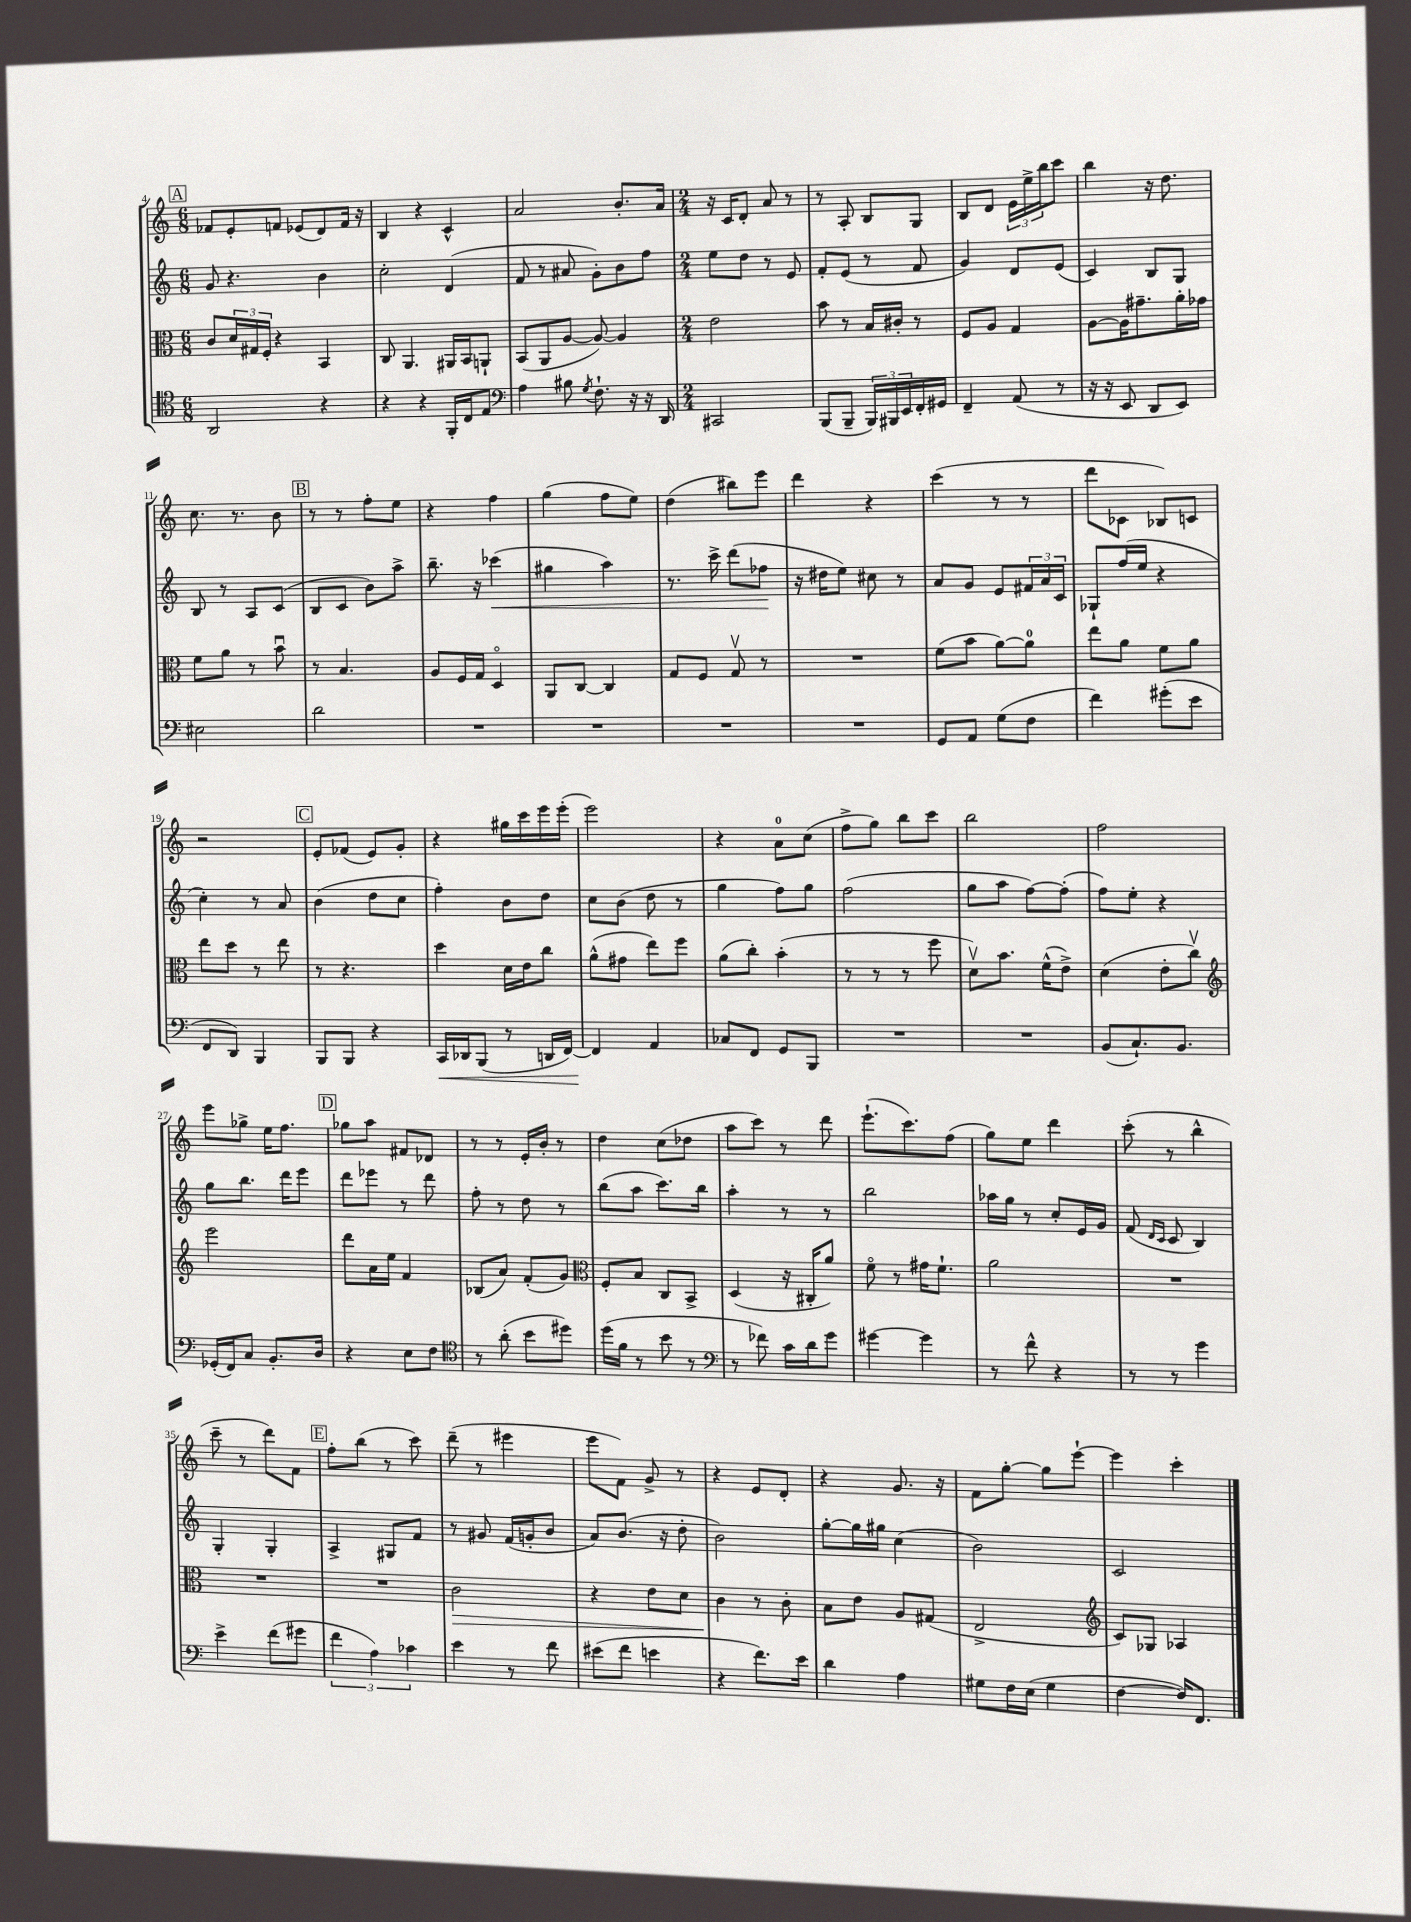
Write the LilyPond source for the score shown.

<<
\new StaffGroup <<
\new Staff = "s0" {
    \clef treble \key c \major \numericTimeSignature \time 6/8
    \mark \markup { \box "A" } fes'8 e'8-. f'8 ees'8( d'8) f'16 r16 |
    b4 r4 c'4-^ |
    a'2 b'8.-. a'16 |
    \numericTimeSignature \time 2/4 r16 c'16 d'8-. a'8 r8 |
    r8 a8-. b8 g8 |
    b8 d'8 \tuplet 3/2 { e'16 e''16-> b''16 } c'''8 |
    b''4 r16 d''8. |
    c''8. r8. b'8 |
    \mark \markup { \box "B" } r8 r8 f''8-. e''8 |
    r4 f''4 |
    g''4( f''8 e''8) |
    d''4( bis''8) e'''8 |
    d'''4 r4 |
    c'''4( r8 r8 |
    d'''8 ces'8 bes8) c'8 |
    r2 |
    \mark \markup { \box "C" } e'8-. fes'8( e'8) g'8-. |
    r4 gis''16 c'''16 e'''16 e'''16-.( |
    e'''2) |
    r4 a'8-0 c''8( |
    f''8-> g''8) b''8 c'''8 |
    b''2 |
    f''2 |
    e'''8 ges''8-> e''16 f''8. |
    \mark \markup { \box "D" } ges''8 a''8 fis'8 des'8 |
    r8 r8 e'16-. b'16-. r8 |
    d''4 c''8( des''8 |
    a''8 c'''8) r8 d'''8 |
    e'''8.-!( c'''8.) f''8( |
    g''8) e''8 d'''4 |
    c'''8-.( r8 b''4-^ |
    c'''8-- r8 d'''8) f'8 |
    \mark \markup { \box "E" } f''8-. b''8( r8 c'''8) |
    d'''8--( r8 eis'''4 |
    e'''8 f'8) g'8-> r8 |
    r4 e'8 d'8-. |
    r4 g'8. r16 |
    f'8 g''8~-. g''8 e'''8~-! |
    e'''4 c'''4-. \bar "|." |
}
\new Staff = "s1" {
    \clef treble \key c \major \numericTimeSignature \time 6/8
    \mark \markup { \box "A" } g'8 r4. b'4 |
    c''2-. d'4( |
    f'8 r8 ais'8 g'8-.) b'8 f''8 |
    \numericTimeSignature \time 2/4 e''8 d''8 r8 e'8 |
    f'8-. e'8( r8 f'8 |
    g'4) d'8 e'8( |
    c'4) b8 g8 |
    b8 r8 a8 c'8( |
    \mark \markup { \box "B" } b8 c'8 b'8) a''8-> |
    b''8.-- r16 ces'''4\<( |
    gis''4 a''4) |
    r8. c'''16-> d'''8( fes''8\! |
    r16 dis''16 e''8) cis''8 r8 |
    a'8 g'8 e'8 \tuplet 3/2 { fis'16 a'16 c'16 } |
    ges8-! f''16( e''16 r4 |
    c''4-.) r8 a'8 |
    \mark \markup { \box "C" } b'4( d''8 c''8 |
    f''4-.) b'8 d''8 |
    c''8 b'8( d''8 r8 |
    g''4 f''8) g''8 |
    f''2( |
    g''8 a''8 f''8~) f''8-.( |
    f''8) e''8-. r4 |
    g''8 b''8. d'''16 e'''8 |
    \mark \markup { \box "D" } d'''8 ees'''8 r8 d'''8 |
    f''8-. r8 d''8 r8 |
    b''8( a''8 c'''8.) b''16 |
    a''4-. r8 r8 |
    b''2 |
    aes''16 g''16 r8 c''8-. e'16 g'16 |
    f'8( \grace { d'16 c'16 } c'8 b4) |
    g4-. g4-. |
    \mark \markup { \box "E" } a4-> gis8 f'8 |
    r8 gis'8 f'16( g'16-. b'8 |
    a'8) b'8.( r16 d''8-. |
    b'2) |
    g''8~-. g''16 gis''16 c''4( |
    b'2) |
    c'2 \bar "|." |
}
\new Staff = "s2" {
    \clef alto \key c \major \numericTimeSignature \time 6/8
    \mark \markup { \box "A" } c'8 \tuplet 3/2 { d'16 gis16 f16-. } r4 b,4 |
    c8 a,4. ais,16 b,16 a,8-! |
    b,8( a,8 a8~ a8~) a4 |
    \numericTimeSignature \time 2/4 e'2 |
    b'8 r8 b16 cis'16-. r8 |
    f8 a8 g4 |
    a8~ a16 gis'8.-- a'16-. ges'16 |
    f'8 a'8 r8 b'8\downbow |
    \mark \markup { \box "B" } r8 b4. |
    a8 f16 g16 d4\flageolet |
    a,8 c8~ c4 |
    g8 f8 g8\upbow r8 |
    R2 |
    f'8( b'8 a'8~) a'8-0 |
    e''8 a'8 f'8 a'8 |
    e''8 d''8 r8 e''8 |
    \mark \markup { \box "C" } r8 r4. |
    d''4 d'16 e'16 c''8 |
    a'8-^( gis'8 e''8) f''8 |
    a'8( c''8-.) b'4-.( |
    r8 r8 r8 f''8 |
    d'8\upbow) b'8. f'16-^( e'8->) |
    d'4( e'8-. c''8\upbow) |
    \clef treble e'''2 |
    \mark \markup { \box "D" } d'''8 a'16 e''16 f'4 |
    bes8( a'8) f'8-.( g'8) |
    \clef alto f8-. b8 c8 b,8-> |
    d4( r16 cis16-. a'8) |
    f'8\flageolet r8 gis'16 f'8.-! |
    a'2 |
    R2 |
    R2 |
    \mark \markup { \box "E" } R2 |
    c'2\> |
    r4 e'8 d'8 |
    c'4\! r8 c'8-. |
    b8 e'8 a8 gis8( |
    e2-> |
    \clef treble c'8) ges8 aes4 \bar "|." |
}
\new Staff = "s3" {
    \clef tenor \key c \major \numericTimeSignature \time 6/8
    \mark \markup { \box "A" } a,2 r4 |
    r4 r4 f,16-. c16 e8 |
    \clef bass a4 bis8 \acciaccatura { g8 } f8.-! r16 r16 d,16 |
    \numericTimeSignature \time 2/4 cis,2 |
    b,,8( b,,8-- \tuplet 3/2 { b,,16) bis,,16 e,16 } f,16-. gis,16 |
    f,4-- a,8( r8 |
    r16 r16 e,8 d,8 e,8) |
    eis2 |
    \mark \markup { \box "B" } d'2 |
    R2 |
    R2 |
    R2 |
    R2 |
    g,8 a,8 g8( f8 |
    f'4) gis'8-.( e'8 |
    f,8 d,8) b,,4 |
    \mark \markup { \box "C" } b,,8 b,,8 r4 |
    c,16\< des,16 b,,8( r8 d,16 f,16~) |
    f,4\! a,4 |
    ces8 f,8 g,8 b,,8 |
    R2 |
    R2 |
    b,8( c8.-!) b,8. |
    ges,16-.( f,16) c8 b,8.-. d16 |
    \mark \markup { \box "D" } r4 e8 f8 |
    \clef tenor r8 a'8-.( b'8 dis''8) |
    d''16( f'16 r8 b'8 r8 |
    \clef bass r8 fes'8) c'16 d'16 g'8 |
    gis'4~ gis'4 |
    r8 f'8-^ r4 |
    r8 r8 g'4 |
    e'4-> f'8( gis'8 |
    \mark \markup { \box "E" } \tuplet 3/2 { f'4 a4) ces'4 } |
    e'4 r8 f'8 |
    eis'8( f'8 e'4 |
    r4 f'8.) e'16 |
    d'4 a4 |
    gis8 f16 e16( gis4 |
    f4~ f16) f,8. \bar "|." |
}
>>
>>
\layout { \context { \Score currentBarNumber = #4 } }
